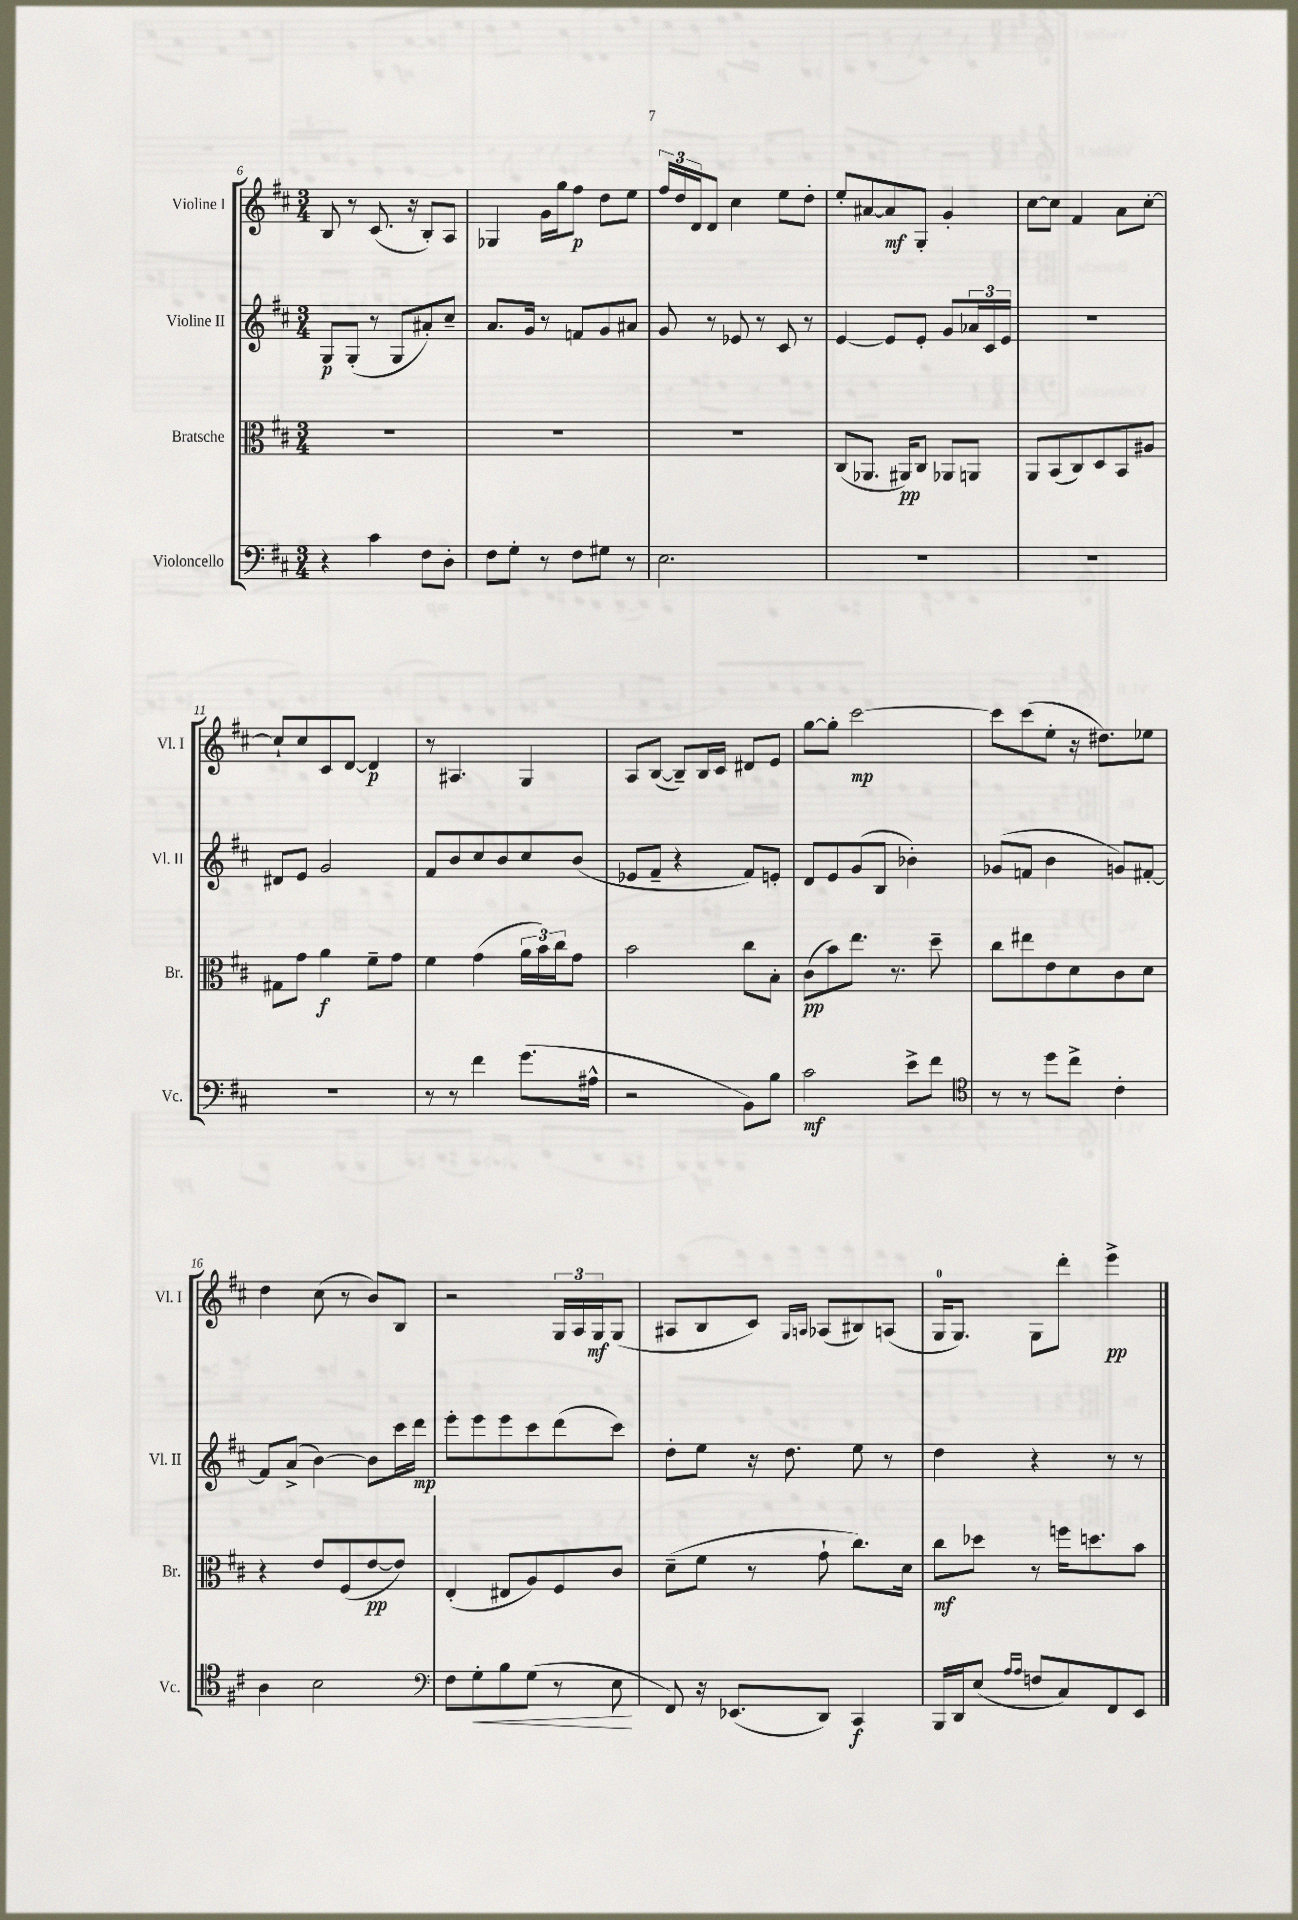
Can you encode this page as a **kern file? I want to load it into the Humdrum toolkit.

**kern	**kern	**kern	**kern
*staff4	*staff3	*staff2	*staff1
*clefF4	*clefC3	*clefG2	*clefG2
*k[f#c#]	*k[f#c#]	*k[f#c#]	*k[f#c#]
*M3/4	*M3/4	*M3/4	*M3/4
4r	2.r	8G	8B
.	.	(8G'	8r
4c#	.	8r	(8.c#
.	.	8G	.
.	.	.	16r
8F#	.	8a#')	8B')
8D'	.	8cc#~	8A
=	=	=	=
8F#	2.r	8.a	4G-
8G'	.	.	.
.	.	16g	.
8r	.	8r	16g
.	.	.	16gg
8F#	.	8f	8ff#
8G#	.	8g	8dd
8r	.	8a#	8ee
=	=	=	=
2.E	2.r	8g	24ff#
.	.	.	24dd
.	.	.	24d
.	.	8r	8d
.	.	8e-	4cc#
.	.	8r	.
.	.	8c#	8ee
.	.	8r	8dd'
=	=	=	=
2.r	(8C#	[4e	8ee'
.	8.AA-	.	[8a#
.	.	8e]	8a#]
.	16AA#)	.	.
.	8C#	8e'	8G'
.	8AA-	8g	4g'
.	8AA	24a-	.
.	.	24c#	.
.	.	24e	.
=	=	=	=
2.r	8AA	2.r	[8cc#
.	(8BB	.	8cc#]
.	8C#)	.	4f#
.	8D	.	.
.	8BB	.	8a
.	8A#	.	[8cc#'
=	=	=	=
2.r	8G#	8d#	8cc#`]
.	8g	8e	8cc#
.	4a	2g	8c#
.	.	.	[8d
.	8f#~	.	4d]
.	8g	.	.
=	=	=	=
8r	4f#	8f#	8r
8r	.	8b	4.A#
4f#	(4g	8cc#	.
.	.	8b	.
(8.g	24a	8cc#	4G
.	24b)	.	.
.	24cc#	.	.
.	8g	(8b	.
16A#^^	.	.	.
=	=	=	=
2r	2b	8e-	8A
.	.	8f#~	([8B
.	.	4r	8B~])
.	.	.	16B
.	.	.	16c#
8BB)	8cc#	8f#)	8d#
8B	8B'	8e'	8e
=	=	=	=
2c#	(8c#	8d	[8gg
.	8b)	8e	8gg']
.	8.ee	(8g	[2ccc#
.	.	8B	.
.	8.r	.	.
8e^	.	4b-')	.
8f#	8dd~	.	.
=	=	=	=
*clefC4	*	*	*
8r	8cc#	(8g-	8ccc#]
8r	8ee#	8f	(8ccc#
8dd	8e	4b	8ee'
8cc#^	8d	.	16r
.	.	.	8.dd#)
4c#'	8c#	8g)	.
.	8d	[8f#'	8ee-
=	=	=	=
4A	4r	8f#]	4dd
.	.	(8a^	.
2B	8e	[4b)	(8cc#
.	(8F#	.	8r
.	[8e	8b]	8b)
.	8e])	16ccc#	8B
.	.	16ddd	.
=	=	=	=
*clefF4	*	*	*
8F#	(4E'	8eee'	2r
8G'	.	8eee	.
8B	8E#	8eee	.
(8G	8A)	8ccc#	.
8r	8F#	(8ddd	24G
.	.	.	24A
.	.	.	24G
8E	8c#	8ccc#)	(8G
=	=	=	=
8FF#)	(8d~	8dd'	8A#
16r	8f#	8ee	8B
(8.EE-	.	.	.
.	8r	16r	8c#)
.	.	8.dd	.
.	.	.	16qqG
.	.	.	16qqA
8DD)	8g`	.	(8A-
4CC#	8.cc#)	8ee	8B#)
.	.	8r	(8A
.	16d	.	.
=	=	=	=
16BBB	8cc#	4dd	16G
16DD	.	.	8.G)
(8E	8dd-	.	.
16qqA	.	.	.
16qqA	.	.	.
8F	8r	4r	8G
8C#)	16ff	.	8ddd'
.	8.dd	.	.
8FF#	.	8r	4eee^
8EE	8b	8r	.
==	==	==	==
*-	*-	*-	*-
